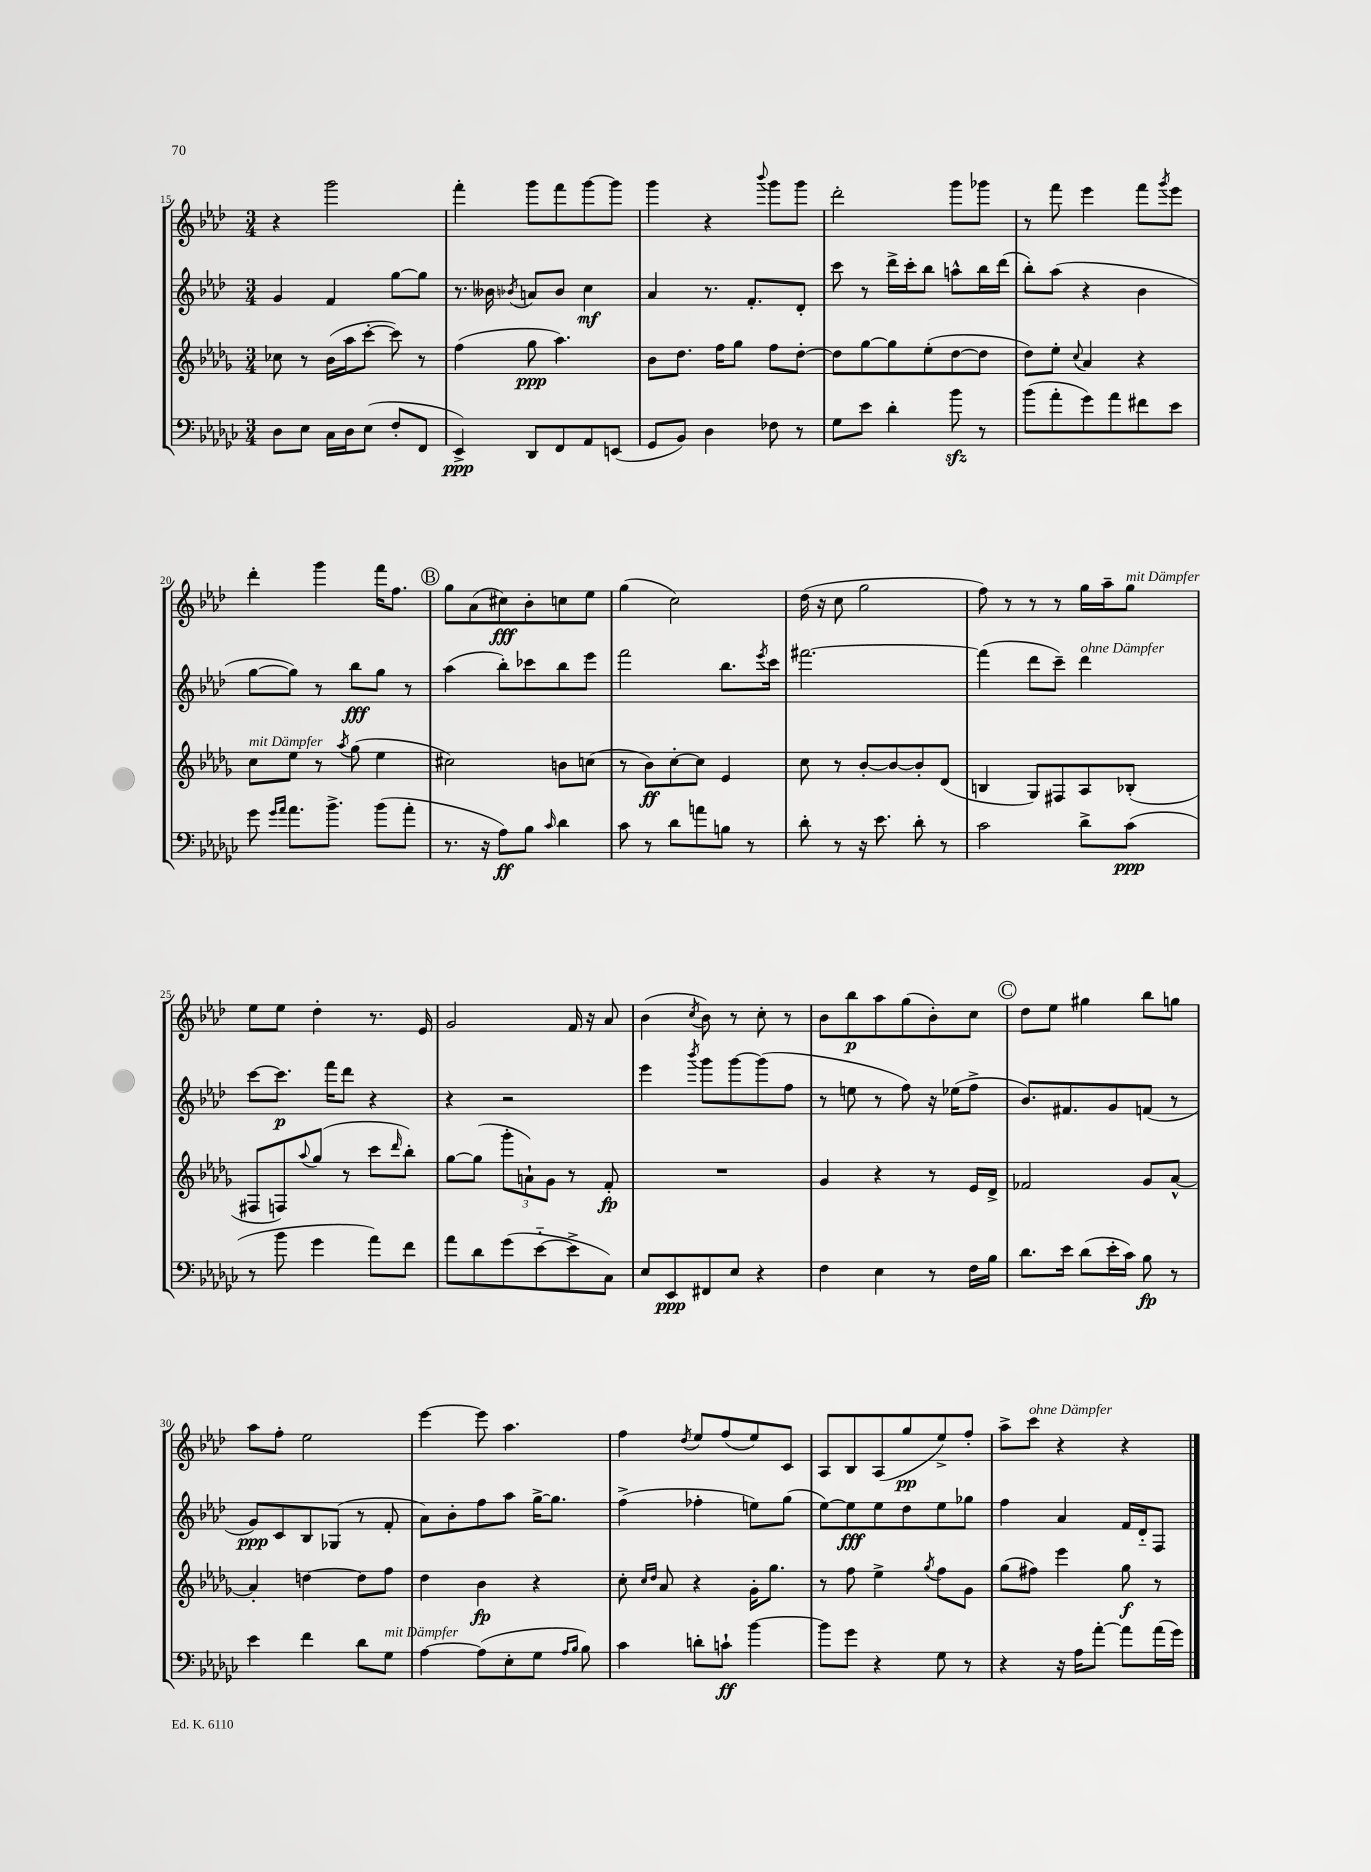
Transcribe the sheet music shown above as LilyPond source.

<<
\new StaffGroup <<
\new Staff = "s0" {
    \clef treble \key aes \major \numericTimeSignature \time 3/4
    r4 g'''2 |
    f'''4-. g'''8 f'''8 g'''8~ g'''8 |
    g'''4 r4 \appoggiatura { bes'''8 } g'''8 g'''8 |
    des'''2-. g'''8 ges'''8 |
    r8 f'''8 ees'''4 f'''8 \acciaccatura { g'''8 } ees'''8 |
    des'''4-. g'''4 f'''16 f''8. |
    \mark \markup { \circle "B" } g''8 aes'8( cis''8\fff) bes'8-. c''8 ees''8 |
    g''4( c''2) |
    des''16( r16 c''8 g''2 |
    f''8) r8 r8 r8 g''16 aes''16-- g''8^\markup { \italic "mit Dämpfer" } |
    ees''8 ees''8 des''4-. r8. ees'16 |
    g'2 f'16 r16 aes'8 |
    bes'4( \acciaccatura { c''8 } bes'8) r8 c''8-. r8 |
    bes'8 bes''8\p aes''8 g''8( bes'8-.) c''8 |
    \mark \markup { \circle "C" } des''8 ees''8 gis''4 bes''8 g''8 |
    aes''8 f''8-. ees''2 |
    ees'''4~ ees'''8 aes''4. |
    f''4 \acciaccatura { des''8 } ees''8 f''8( ees''8) c'8 |
    aes8 bes8 aes8( g''8\pp ees''8->) f''8-. |
    aes''8-> c'''8^\markup { \italic "ohne Dämpfer" } r4 r4 \bar "|." |
}
\new Staff = "s1" {
    \clef treble \key aes \major \numericTimeSignature \time 3/4
    g'4 f'4 g''8~ g''8 |
    r8. beses'16 \acciaccatura { bes'8 } a'8 bes'8 c''4\mf |
    aes'4 r8. f'8.-. des'8-. |
    c'''8 r8 des'''16-> c'''16-. bes''8 a''8-^ bes''16 des'''16( |
    bes''8-.) aes''8( r4 bes'4 |
    g''8~ g''8) r8 bes''8\fff g''8 r8 |
    \mark \markup { \circle "B" } aes''4( bes''8-.) ces'''8 bes''8 ees'''8 |
    f'''2 bes''8. \acciaccatura { ees'''8 } c'''16 |
    fis'''2.~ |
    fis'''4( des'''8 c'''8--) des'''4^\markup { \italic "ohne Dämpfer" } |
    c'''8~ c'''8.\p f'''16 des'''8 r4 |
    r4 r2 |
    ees'''4 \acciaccatura { bes'''8 } g'''8 g'''8~ g'''8( f''8 |
    r8 e''8 r8 f''8) r16 ees''16( f''8-> |
    \mark \markup { \circle "C" } bes'8.) fis'8. g'8 f'8( r8 |
    g'8\ppp) c'8 bes8 ges8( r8 f'8-. |
    aes'8) bes'8-. f''8 aes''8 g''16~-> g''8. |
    f''4->( fes''4-. e''8) g''8( |
    ees''8~) ees''8\fff ees''8 des''8 ees''8 ges''8 |
    f''4 aes'4 f'16 des'16-_ f8 \bar "|." |
}
\new Staff = "s2" {
    \clef treble \key des \major \numericTimeSignature \time 3/4
    ces''8 r8 bes'16( aes''16 c'''8~-. c'''8) r8 |
    f''4( ges''8\ppp aes''4.) |
    bes'8 des''8. f''16 ges''8 f''8 des''8~-. |
    des''8 ges''8~ ges''8 ees''8-.( des''8~ des''8 |
    des''8) ees''8-. \appoggiatura { c''8 } aes'4 r4 |
    c''8^\markup { \italic "mit Dämpfer" } ees''8 r8 \acciaccatura { aes''8 } ges''8( ees''4 |
    \mark \markup { \circle "B" } cis''2) b'8 c''8( |
    r8 bes'8\ff) c''8~-. c''8 ees'4 |
    c''8 r8 bes'8~-. bes'8~ bes'8-. des'8( |
    b4 ges8) fis8 aes8 bes8-.( |
    fis8 f8) \appoggiatura { aes''8 } ges''8( r8 c'''8 \grace { des'''16 } bes''8-.) |
    ges''8~ ges''8( \tuplet 3/2 { ges'''8-. a'8-!) ges'8 } r8 f'8-.\fp |
    R2. |
    ges'4 r4 r8 ees'16 des'16-> |
    \mark \markup { \circle "C" } fes'2 ges'8 aes'8~-^ |
    aes'4-. d''4~ d''8 f''8 |
    des''4 bes'4\fp r4 |
    c''8-. \grace { c''16 des''16 } aes'8 r4 ges'16-. ges''8. |
    r8 f''8 ees''4-> \acciaccatura { ges''8 } f''8 ges'8 |
    ges''8( fis''8) ees'''4 ges''8\f r8 \bar "|." |
}
\new Staff = "s3" {
    \clef bass \key ges \major \numericTimeSignature \time 3/4
    des8 ees8 ces16 des16 ees8( f8-. f,8 |
    ees,4->\ppp) des,8 f,8 aes,8 e,8( |
    ges,8 bes,8) des4 fes8 r8 |
    ges8 ees'8 des'4-. bes'8\sfz r8 |
    bes'8( aes'8-. ges'8) aes'8 fis'8 ees'8 |
    ges'8 \grace { ges'16 aes'16 } aes'8. bes'8.-> bes'8( aes'8-. |
    \mark \markup { \circle "B" } r8. r16 aes8\ff) bes8 \grace { ces'16 } des'4 |
    ces'8 r8 des'8 a'8 b8 r8 |
    des'8-. r8 r16 ees'8. des'8-. r8 |
    ces'2 des'8-> ces'8\ppp( |
    r8 bes'8 ges'4 aes'8) f'8 |
    aes'8 des'8 ges'8( ees'8~-_ ees'8-> ces8) |
    ees8 ees,8\ppp fis,8 ees8 r4 |
    f4 ees4 r8 f16 bes16 |
    \mark \markup { \circle "C" } des'8. ees'16 des'8( ees'16-. ces'16) bes8\fp r8 |
    ees'4 f'4 des'8 ges8^\markup { \italic "mit Dämpfer" } |
    aes4~ aes8( ees8-. ges8 \grace { aes16 bes16 } bes8) |
    ces'4 d'8-. c'8-!\ff bes'4~ |
    bes'8 ges'8 r4 ges8 r8 |
    r4 r16 aes16 aes'8~-. aes'8 aes'16( ges'16) \bar "|." |
}
>>
>>
\layout { \context { \Score currentBarNumber = #15 } }
